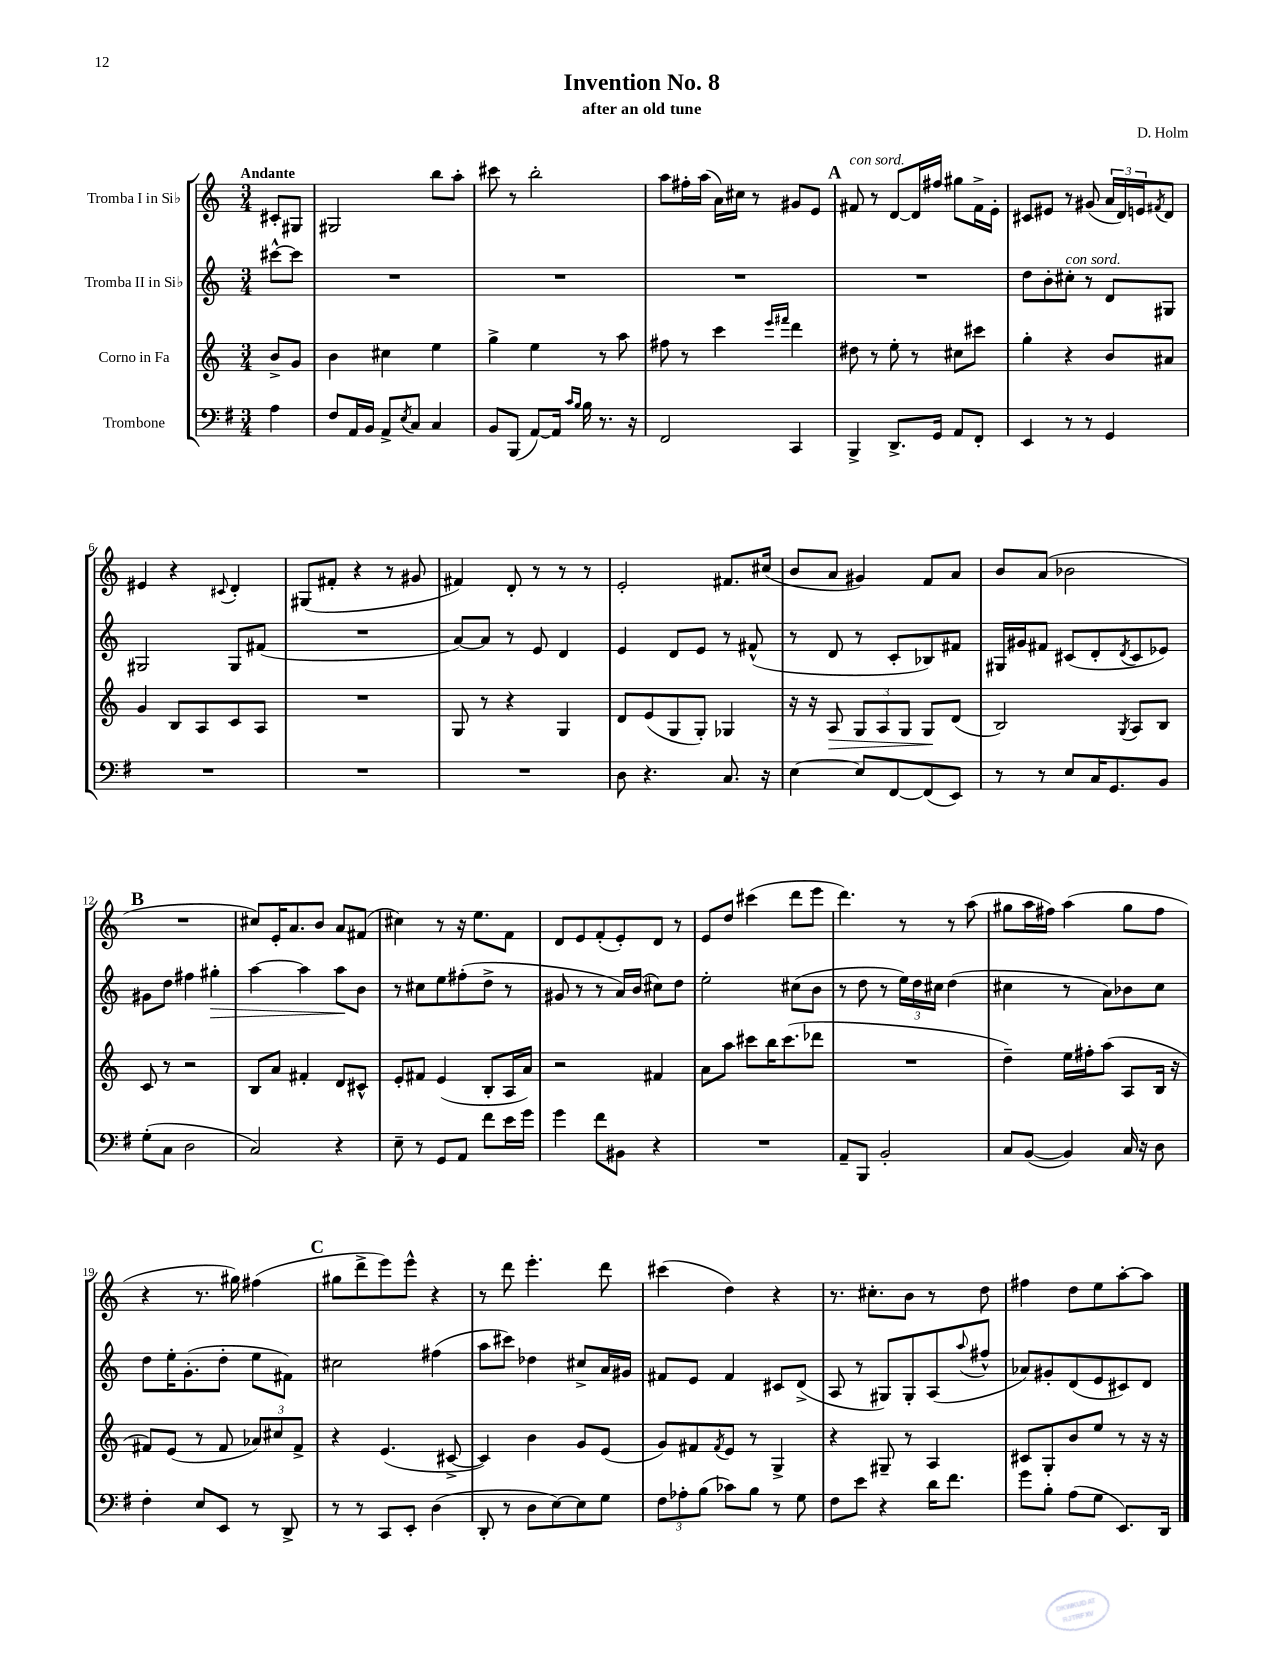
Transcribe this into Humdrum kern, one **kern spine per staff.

**kern	**kern	**kern	**kern
*staff4	*staff3	*staff2	*staff1
*clefF4	*clefG2	*clefG2	*clefG2
*k[f#]	*k[]	*k[]	*k[]
*M3/4	*M3/4	*M3/4	*M3/4
4A\	8b^/L	[8ccc#^^\L	8c#'/L
.	8g/J	8ccc#\]J	8G#/J
=	=	=	=
8F#/L	4b\	2.r	2G#/
16AA/L	.	.	.
16BB/JJ	.	.	.
8AA^/L	4cc#\	.	.
8qE/	.	.	.
8C/J	.	.	.
4C/	4ee\	.	8bb\L
.	.	.	8aa'\J
=	=	=	=
8BB/L	4gg^\	2.r	8ccc#\
(8BBB/J	.	.	8r
[8AA/L)	4ee\	.	2bb'\
16AA/]Jk	.	.	.
16qqc/LL	.	.	.
16qqB/JJ	.	.	.
16B\	.	.	.
8.r	8r	.	.
.	8aa\	.	.
16r	.	.	.
=	=	=	=
2FF#/	8ff#\	2.r	8aa\L
.	8r	.	16ff#'\L
.	.	.	(16aa\JJ
.	4ccc\	.	16a\LL)
.	.	.	16cc#\JJ
.	.	.	8r
.	16qqeee/LL	.	.
.	16qqfff#/JJ	.	.
4CC/	4ddd\	.	8g#/L
.	.	.	8e/J
=	=	=	=
4BBB^/	8dd#\	2.r	8f#/
.	8r	.	8r
8.DD^/L	8ee'\	.	[8d/L
.	8r	.	16d/]L
16GG/Jk	.	.	16ff#/JJ
8AA/L	8cc#\L	.	8gg#\L
8FF#'/J	8ccc#\J	.	16f#^\L
.	.	.	16e'\JJ
=	=	=	=
4EE/	4gg'\	8dd\L	8c#/L
.	.	8b'\	8e#/J
8r	4r	8cc#'\J	8r
8r	.	8r	(8g#/
4GG/	8b/L	8d/L	24a/LL
.	.	.	24d/)
.	.	.	24e/J
.	.	.	8qf#/
.	8a#/J	8G#/J	8d/J
=	=	=	=
2.r	4g/	2G#/	4e#/
.	8B/L	.	4r
.	8A/	.	.
.	.	.	8qqc#/
.	8c/	8G#/L	4d'/
.	8A/J	(8f#/J	.
=	=	=	=
2.r	2.r	2.r	(8G#/L
.	.	.	8f#'/J
.	.	.	4r
.	.	.	8r
.	.	.	8g#/
=	=	=	=
2.r	8G/	[8a/L)	4f#/)
.	8r	8a/]J	.
.	4r	8r	8d'/
.	.	8e/	8r
.	4G/	4d/	8r
.	.	.	8r
=	=	=	=
8D\	8d/L	4e/	2e'/
4.r	(8e/	.	.
.	8G/	8d/L	.
.	8G'/J)	8e/J	.
8.C/	4G-/	8r	8.f#/L
.	.	(8f#^^/	.
16r	.	.	(16cc#/Jk
=	=	=	=
[4E\	16r	8r	8b/L
.	16r	.	.
.	8A/	8d/	8a/J
8E/]L	12G/L	8r	4g#/)
.	12A/	.	.
[8FF#/	.	8c'/L	.
.	12G/J	.	.
(8FF#/]	8G/L	8B-/)	8f/L
8EE/J)	(8d/J	8f#/J	8a/J
=	=	=	=
8r	2B/)	16G#/LL	8b/L
.	.	16g#/J	.
8r	.	8f#/J	(8a/J
8E/L	.	(8c#/L	2b-\
16C/K	.	8d'/	.
8.GG/	.	.	.
.	8qG/	8qd/	.
.	8A/L	8c#/	.
8BB/J	8B/J	8e-/J)	.
=	=	=	=
(8G'\L	8c/	8g#\L	2.r
8C\J	8r	8dd\J	.
2D\	2r	4ff#\	.
.	.	4gg#'\	.
=	=	=	=
2C/)	8B/L	[4aa\	8cc#/L)
.	8a/J	.	16e'/K
.	.	.	8.a/
.	4f#'/	4aa\]	.
.	.	.	8b/J
4r	8d/L	8aa\L	8a/L
.	8c#^^/J	8b\J	(8f#/J
=	=	=	=
8E~\	8e'/L	8r	4cc#\)
8r	8f#/J	8cc#\L	.
8GG/L	(4e/	8ee\	8r
8AA/J	.	(8ff#'\	16r
.	.	.	8.ee\L
8f#\L	8B'/L	8dd^\J	.
16e\L	16A/L	8r	8f\J
16g\JJ	16a/JJ)	.	.
=	=	=	=
4g\	2r	8g#/	8d/L
.	.	8r	8e/
8f#\L	.	8r	(8f'/
8BB#\J	.	16a/LL)	8e'/)
.	.	(16b/JJ	.
4r	4f#/	8cc#\L)	8d/J
.	.	8dd\J	8r
=	=	=	=
2.r	8a\L	2ee'\	8e/L
.	8aa\J	.	8dd/J
.	8ccc#\L	.	(4ccc#\
.	16bb\K	.	.
.	(8.ccc#\	.	.
.	.	(8cc#\L	8ddd\L
.	8ddd-\J	8b\J	8eee\J
=	=	=	=
8AA~/L	2.r	8r	4.ddd\)
8BBB/J	.	8dd\	.
2BB'/	.	8r	.
.	.	24ee\LL)	8r
.	.	24dd\	.
.	.	24cc#\JJ	.
.	.	(4dd\	8r
.	.	.	(8aa\
=	=	=	=
8C/L	4dd~\)	4cc#\	8gg#\L
([8BB/J	.	.	16aa\L
.	.	.	16ff#\JJ)
4BB/])	16ee\LL	8r	(4aa\
.	16ff#'\J	.	.
.	(8aa\J	8a\L)	.
16C/	8A/L	8b-\	8gg#\L
16r	.	.	.
8D\	16B/Jk	8cc#\J	8ff#\J
.	16r	.	.
=	=	=	=
4F#'\	8f#/L)	8dd\L	4r
.	(8e/J	16ee'\K	.
.	.	(8.g'\	.
8E/L	8r	.	8.r
8EE/J	8f#/	8dd'\J	.
.	.	.	16gg#\)
8r	12a-/L)	8ee\L	(4ff#\
.	12cc#/	.	.
8DD^/	.	8f#\J)	.
.	12f#^/J	.	.
=	=	=	=
8r	4r	2cc#\	8gg#\L
8r	.	.	8ddd^\
8CC/L	(4.e/	.	8eee\)
8EE'/J	.	.	8eee^^\J
(4D\	.	(4ff#\	4r
.	[8c#^/	.	.
=	=	=	=
8DD'/	4c#/])	8aa\L	8r
8r	.	8ccc#\J)	8ddd\
8D\L	4b\	4dd-\	4.eee'\
[8E\)	.	.	.
8E\]	8g/L	8cc#^/L	.
8G\J	(8e/J	16a/L	8ddd\
.	.	16g#/JJ	.
=	=	=	=
12F#\L	8g/L)	8f#/L	(4ccc#\
12A-'\	.	.	.
.	8f#/	8e/J	.
(12B\J	.	.	.
.	8qf#/	.	.
8c-\L)	8e/J	4f#/	4dd\)
8B\J	8r	.	.
8r	4G^/	8c#/L	4r
8G\	.	(8d^/J	.
=	=	=	=
8F#\L	4r	8A/	8.r
8e\J	.	8r	.
.	.	.	8.cc#'\L
4r	8G#~/	8G#/L)	.
.	8r	8G#'/	8b\J
16d\LK	4A/	(8A/	8r
8.f#\J	.	.	.
.	.	8qqaa/	.
.	.	8ff#^^/J	8dd\
=	=	=	=
8g\L	8c#/L	8a-/L)	4ff#\
8B'\J	8G'/	8g#'/	.
(8A\L	8b/	(8d/	8dd\L
8G\J	8ee/J	8e/	8ee\
8.EE/L)	8r	8c#/)	[8aa'\
.	16r	8d/J	8aa\]J
16DD/Jk	16r	.	.
==	==	==	==
*-	*-	*-	*-
